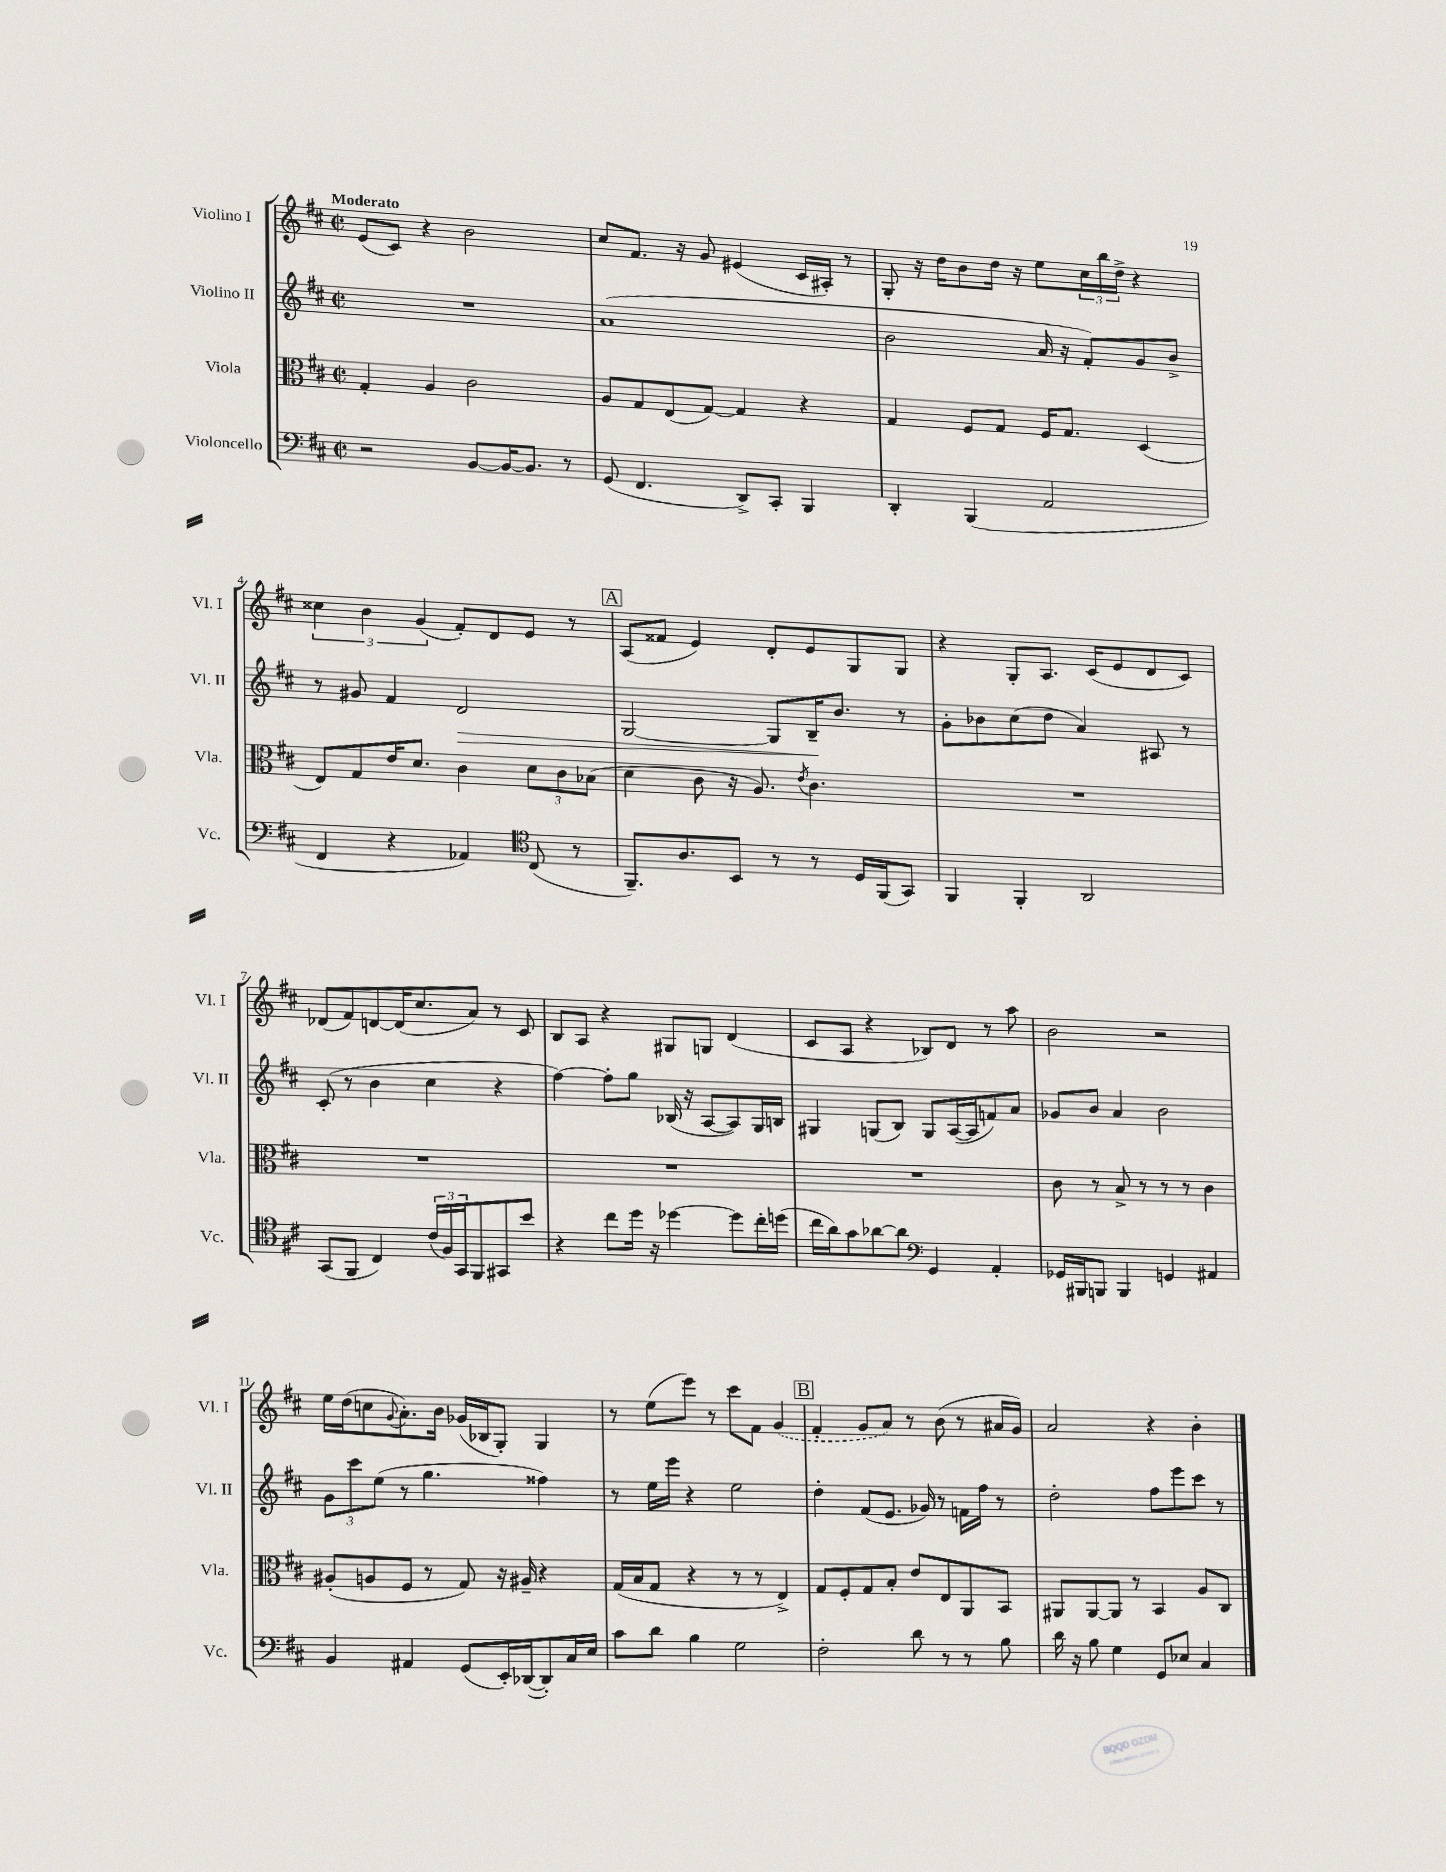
<<
\new StaffGroup <<
\new Staff = "s0" \with { instrumentName = "Violino I" shortInstrumentName = "Vl. I" } {
    \clef treble \key d \major \defaultTimeSignature \time 2/2 \tempo "Moderato"
    e'8( cis'8) r4 b'2 |
    cis''8 fis'8. r16 g'8 eis'4( cis'16 ais16-.) r8 |
    g8-. r16 d''16 b'8 d''16 r16 e''8 \tuplet 3/2 { cis''16 b''16 d''16-> } r4 |
    \tuplet 3/2 { cisis''4 b'4 g'4( } fis'8-.) d'8 e'8 r8 |
    \mark \markup { \box "A" } a8( fisis'8 e'4) d'8-. e'8 g8 g8 |
    r4 g8-. a8. cis'16( e'8 d'8 cis'8) |
    des'8( fis'8) d'8~ d'16( cis''8. a'8) r8 cis'8 |
    b8 a8 r4 gis8 g8 d'4( |
    cis'8 a8 r4 bes8) d'8 r8 a''8 |
    b'2 r2 |
    e''16 d''16( c''8 \appoggiatura { g'8 } a'8.-.) b'16 ges'16( bes16 g8-.) g4 |
    r8 e''8( e'''8) r8 cis'''8 fis'8 \once \slurDashed g'4( |
    \mark \markup { \box "B" } fis'4-. g'8 a'8) r8 b'8( r8 ais'16 g'16) |
    a'2 r4 b'4-. \bar "|." |
}
\new Staff = "s1" \with { instrumentName = "Violino II" shortInstrumentName = "Vl. II" } {
    \clef treble \key d \major \defaultTimeSignature \time 2/2
    R1 |
    a'1( |
    b'2 a'16 r16 fis'8-.) g'8 b'8-> |
    r8 gis'8 fis'4 d'2\> |
    \mark \markup { \box "A" } g2~ g8 b16--\! b'8. r8 |
    g'8-. bes'8 cis''8( d''8 a'4) ais8 r8 |
    cis'8-.( r8 b'4 cis''4 r4 |
    fis''4~) fis''8-. g''8 bes16( r16 a8~ a8) g16 b16 |
    gis4 g8( b8) g8 a16~( a16 f'8) a'8 |
    ges'8 b'8 a'4 b'2 |
    \tuplet 3/2 { g'8 cis'''8 e''8( } r8 g''4. fisis''4) |
    r8 e''16 e'''16 r4 e''2 |
    \mark \markup { \box "B" } d''4-. fis'8( e'8. ges'16) r8 f'16 fis''16 r8 |
    d''2-. fis''8 e'''8 cis'''8 r8 \bar "|." |
}
\new Staff = "s2" \with { instrumentName = "Viola" shortInstrumentName = "Vla." } {
    \clef alto \key d \major \defaultTimeSignature \time 2/2
    g4-. a4 cis'2 |
    a8 g8 e8( g8~) g4 r4 |
    g4 fis8 g8 fis16 g8. d4( |
    e8) g8 e'16 d'8. cis'4 \tuplet 3/2 { d'8 cis'8 bes8( } |
    \mark \markup { \box "A" } d'4 cis'8 r16 a8.) \acciaccatura { e'8 } cis'4. |
    R1 |
    R1 |
    R1 |
    R1 |
    cis'8 r8 b8-> r8 r8 r8 cis'4 |
    ais8-.( a8 fis8 r8 g8) r16 ais16-- r4 |
    g16( b16 g8 r4 r8 r8 e4->) |
    \mark \markup { \box "B" } g8 fis8-. g8 b8-. e'8 e8 a,8 b,8 |
    ais,8 ais,8~ ais,8 r8 b,4 a8 cis8 \bar "|." |
}
\new Staff = "s3" \with { instrumentName = "Violoncello" shortInstrumentName = "Vc." } {
    \clef bass \key d \major \defaultTimeSignature \time 2/2
    r2 b,8~ b,16~ b,8. r8 |
    g,8( fis,4. d,8->) cis,8-. b,,4 |
    d,4-. b,,4( a,2 |
    fis,4 r4 aes,4) \clef tenor cis8( r8 |
    \mark \markup { \box "A" } fis,8.--) a8. b,8 r8 r8 d16 fis,16( g,8) |
    fis,4 fis,4-. a,2 |
    g,8( fis,8 cis4) \tuplet 3/2 { cis'16( fis16) g,16 } fis,8 gis,8 b'8 |
    r4 cis''8 d''16 r16 des''4~ des''8 cis''16-. d''16( |
    cis''16 a'16) g'8 aes'8~ aes'8 \clef bass g,4 a,4-. |
    ges,16 bis,,16 b,,8 b,,4 g,4 ais,4 |
    b,4 ais,4 g,8( e,16-.) des,16~( des,8-.) cis16 e16 |
    cis'8 d'8 b4 g2 |
    \mark \markup { \box "B" } fis2-. d'8 r8 r8 b8 |
    d'16 r16 b8 g4 g,8 ees8 cis4 \bar "|." |
}
>>
>>
